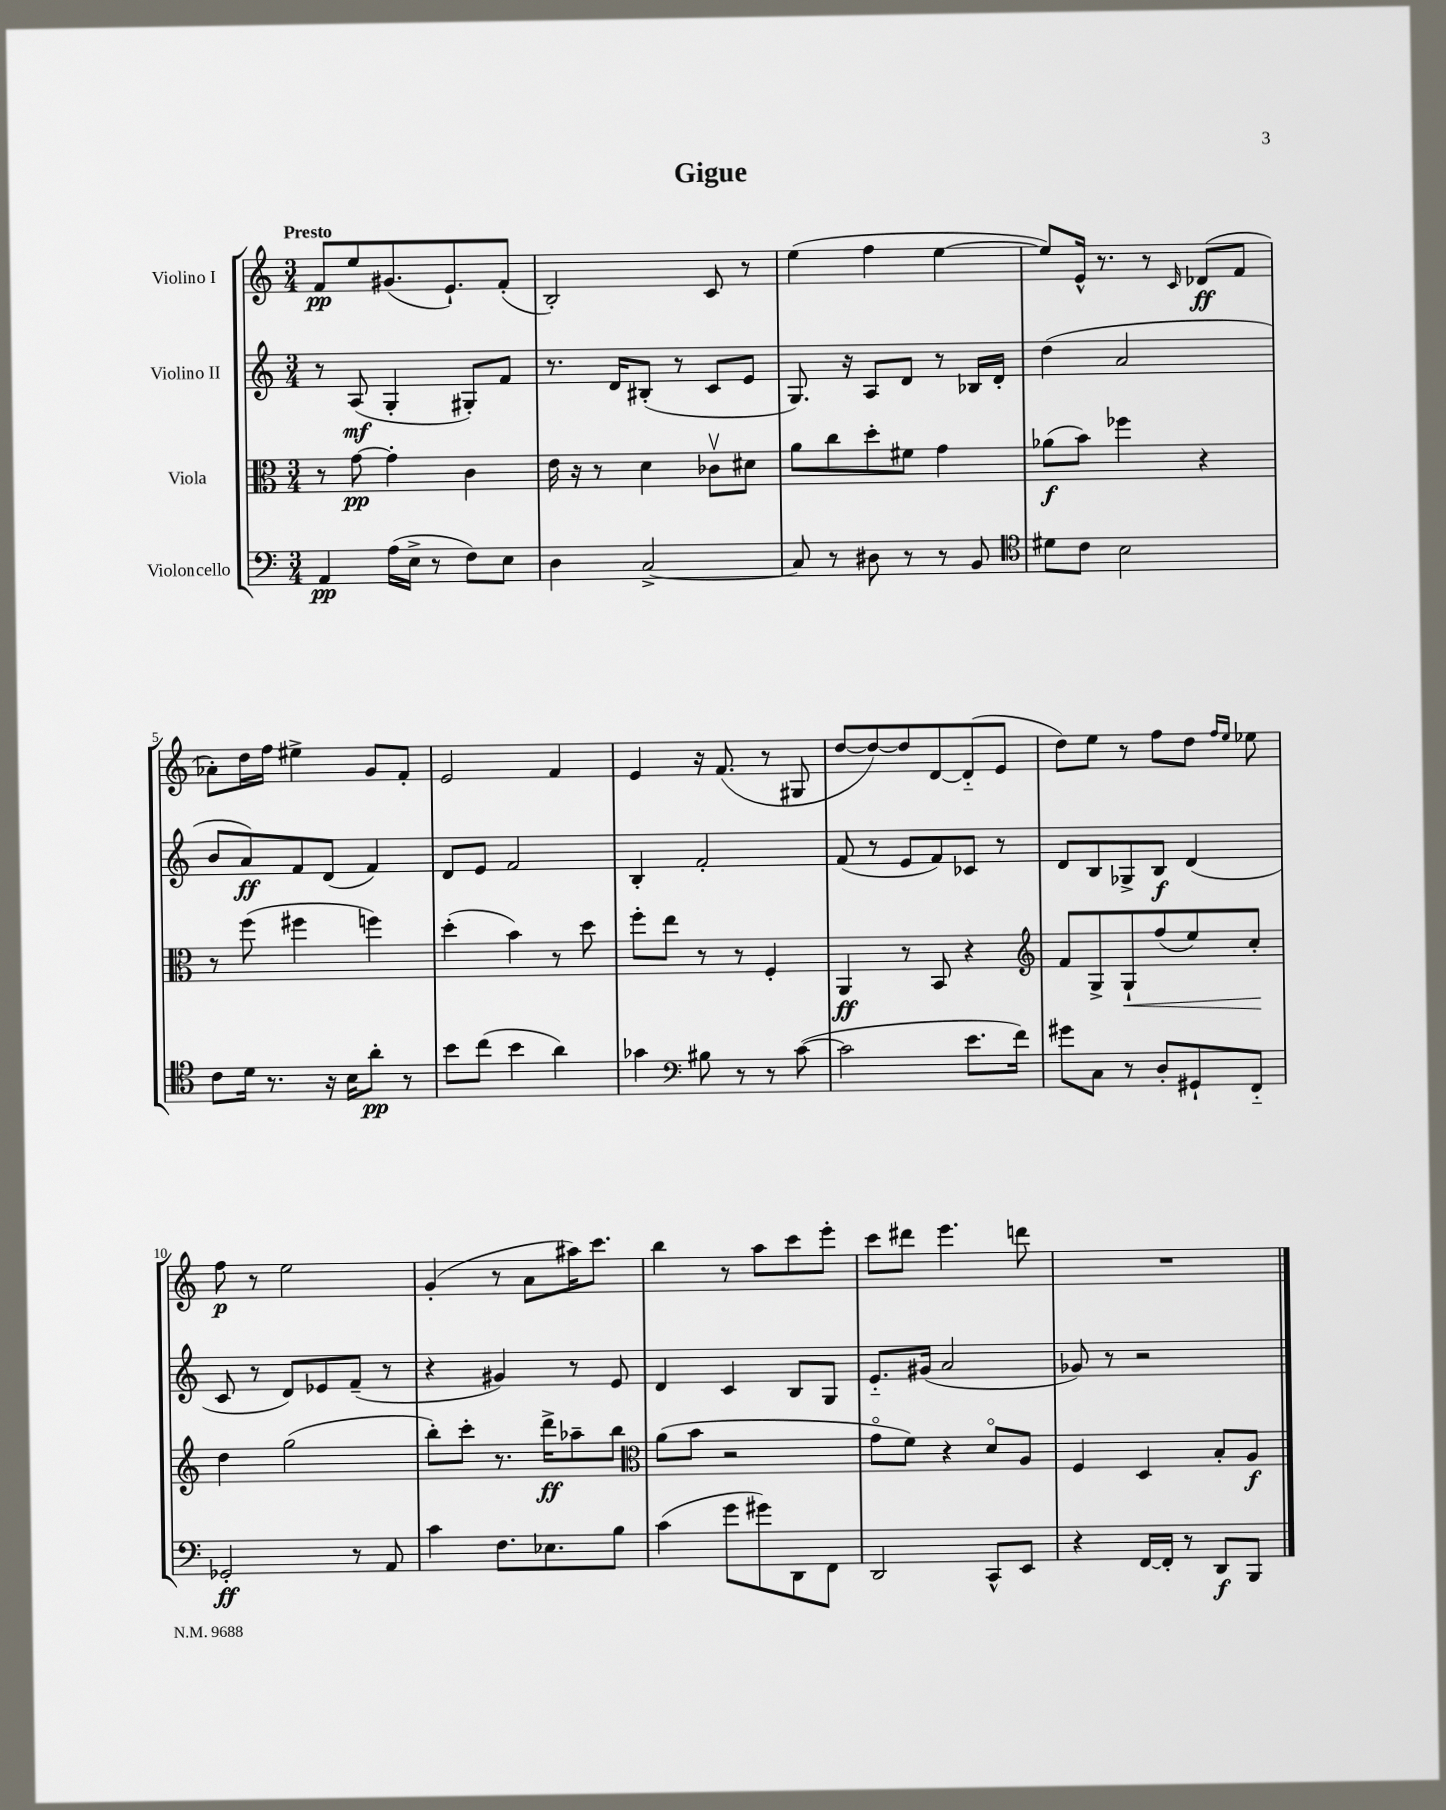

**kern	**dynam	**kern	**dynam	**kern	**dynam	**kern	**dynam
*part4	*part4	*part3	*part3	*part2	*part2	*part1	*part1
*staff4	*staff4	*staff3	*staff3	*staff2	*staff2	*staff1	*staff1
*I"Violoncello	*	*I"Viola	*	*I"Violino II	*	*I"Violino I	*
*clefF4	*	*clefC3	*	*clefG2	*	*clefG2	*
*k[]	*	*k[]	*	*k[]	*	*k[]	*
*M3/4	*	*M3/4	*	*M3/4	*	*M3/4	*
=1	=1	=1	=1	=1	=1	=1	=1
!	!	!	!	!	!	!LO:TX:a:B:t=Presto	!
4AA/	pp	8r	.	8r	.	8f/L	pp
.	.	[8g\	pp	(8A/	mf	8ee/	.
(16A\LL	.	4g'\]	.	4G'/	.	(8.g#X/	.
16E^\JJ	.	.	.	.	.	.	.
8r	.	.	.	.	.	.	.
.	.	.	.	.	.	8.e`/)	.
8F\L)	.	4c\	.	8G#X'/L)	.	.	.
8E\J	.	.	.	8f/J	.	(8f'/J	.
=2	=2	=2	=2	=2	=2	=2	=2
4D\	.	16e\	.	8.r	.	2B'/)	.
.	.	16r	.	.	.	.	.
.	.	8r	.	.	.	.	.
.	.	.	.	16d/KL	.	.	.
[2C^/	.	4d\	.	(8B#X'/J	.	.	.
.	.	.	.	8r	.	.	.
.	.	8c-Xv\L	.	8c/L	.	8c/	.
.	.	8d#X\J	.	8e/J	.	8r	.
=3	=3	=3	=3	=3	=3	=3	=3
8C/]	.	8a\L	.	8.G/)	.	(4ee\	.
8r	.	8cc\	.	.	.	.	.
.	.	.	.	16r	.	.	.
8D#X\	.	8dd'\	.	8A/L	.	4ff\	.
8r	.	8f#X\J	.	8d/J	.	.	.
8r	.	4g\	.	8r	.	[4ee\	.
8BB/	.	.	.	16B-X/LL	.	.	.
.	.	.	.	16d'/JJ	.	.	.
=4	=4	=4	=4	=4	=4	=4	=4
*clefC4	*	*	*	*	*	*	*
8d#X\L	.	(8a-X\L	f	(4dd\	.	8ee/L])	.
8c\J	.	8b\J)	.	.	.	16e^^/Jk	.
.	.	.	.	.	.	8.r	.
2B\	.	4ff-X\	.	2a/	.	.	.
.	.	.	.	.	.	8r	.
.	.	.	.	.	.	16qqc/	.
.	.	4r	.	.	.	(8d-X/L	ff
.	.	.	.	.	.	8f/J	.
!!LO:LB:g=z
=5	=5	=5	=5	=5	=5	=5	=5
8c\L	.	8r	.	8b/L	.	8a-X'\L)	.
16d\Jk	.	(8ff\	.	8a/)	ff	16dd\L	.
8.r	.	.	.	.	.	16ff\JJ	.
.	.	4ff#X\	.	8f/	.	4ee#X^\	.
16r	.	.	.	(8d/J	.	.	.
16B\KL	.	.	.	.	.	.	.
8a'\J	pp	4ffn\)	.	4f/)	.	8g/L	.
8r	.	.	.	.	.	8f'/J	.
=6	=6	=6	=6	=6	=6	=6	=6
8b\L	.	(4dd'\	.	8d/L	.	2e/	.
(8cc\J	.	.	.	8e/J	.	.	.
4b\	.	4b\)	.	2f/	.	.	.
4a\)	.	8r	.	.	.	4f/	.
.	.	8dd\	.	.	.	.	.
=7	=7	=7	=7	=7	=7	=7	=7
4g-X\	.	8ff'\L	.	4B'/	.	4e/	.
.	.	8ee\J	.	.	.	.	.
*clefF4	*	*	*	*	*	*	*
8B#X\	.	8r	.	2f'/	.	16r	.
.	.	.	.	.	.	(8.f/	.
8r	.	8r	.	.	.	.	.
8r	.	4F'/	.	.	.	8r	.
([8c\	.	.	.	.	.	8G#X/	.
=8	=8	=8	=8	=8	=8	=8	=8
2c\]	.	4AA/	ff	(8f/	.	[8dd/L	.
.	.	.	.	8r	.	8dd/_)	.
.	.	8r	.	8e/L	.	8dd/]	.
.	.	8BB/	.	8f/)	.	[8d/	.
8.e\L	.	4r	.	8c-X/J	.	(8d/]	.
.	.	.	.	8r	.	8e/J	.
16f\Jk)	.	.	.	.	.	.	.
=9	=9	=9	=9	=9	=9	=9	=9
*	*	*clefG2	*	*	*	*	*
8g#X\L	.	8f/L	.	8d/L	.	8dd\L)	.
8C\J	.	8G^/	.	8B/	.	8ee\J	.
!	!	!	!LO:HP:b	!	!	!	!
8r	.	8G`/	<	8G-X^/	.	8r	.
8D'/L	.	(8ff/	.	8B/J	f	8ff\L	.
8GG#X`/	.	8ee/)	.	(4d/	.	8dd\J	.
.	.	.	.	.	.	16qqff/LL	.
.	.	.	.	.	.	16qqee/JJ	.
8FF/J	.	8cc'/J	.	.	.	8ee-X\	.
.	.	.	[	.	.	.	.
!!LO:LB:g=z
=10	=10	=10	=10	=10	=10	=10	=10
2GG-X'/	ff	4dd\	.	8c/	.	8ff\	p
.	.	.	.	8r	.	8r	.
.	.	(2gg\	.	8d/L)	.	2ee\	.
.	.	.	.	8e-X/	.	.	.
8r	.	.	.	(8f~/J	.	.	.
8AA/	.	.	.	8r	.	.	.
=11	=11	=11	=11	=11	=11	=11	=11
4c\	.	8bb'\L)	.	4r	.	(4g'/	.
.	.	8ccc'\J	.	.	.	.	.
8.F\L	.	8.r	.	4g#X/)	.	8r	.
.	.	.	.	.	.	8a\L	.
8.E-X\	.	16ddd^\KL	ff	.	.	.	.
.	.	8aa-X~\	.	8r	.	16aa#X\K)	.
.	.	.	.	.	.	8.ccc\J	.
8B\J	.	8bb\J	.	8e/	.	.	.
=12	=12	=12	=12	=12	=12	=12	=12
*	*	*clefC3	*	*	*	*	*
(4c\	.	(8a\L	.	4d/	.	4bb\	.
.	.	8b\J	.	.	.	.	.
8g\L	.	2r	.	4c/	.	8r	.
8g#X\)	.	.	.	.	.	8aa\L	.
8DD\	.	.	.	8B/L	.	8ccc\	.
8FF\J	.	.	.	8G/J	.	8eee'\J	.
=13	=13	=13	=13	=13	=13	=13	=13
2DD/	.	8g\L	.	8.e/L	.	8ccc\L	.
.	.	8f\J)	.	.	.	8ddd#X\J	.
.	.	.	.	(16g#X/Jk	.	.	.
.	.	4r	.	2a/	.	4.eee\	.
8CC^^/L	.	8d/L	.	.	.	.	.
8EE/J	.	8A/J	.	.	.	8dddn\	.
=14	=14	=14	=14	=14	=14	=14	=14
4r	.	4F/	.	8g-X/)	.	2.r	.
.	.	.	.	8r	.	.	.
[16FF/LL	.	4D/	.	2r	.	.	.
16FF'/JJ]	.	.	.	.	.	.	.
8r	.	.	.	.	.	.	.
8DD/L	f	8B'/L	.	.	.	.	.
8BBB/J	.	8A/J	f	.	.	.	.
==	==	==	==	==	==	==	==
*-	*-	*-	*-	*-	*-	*-	*-
